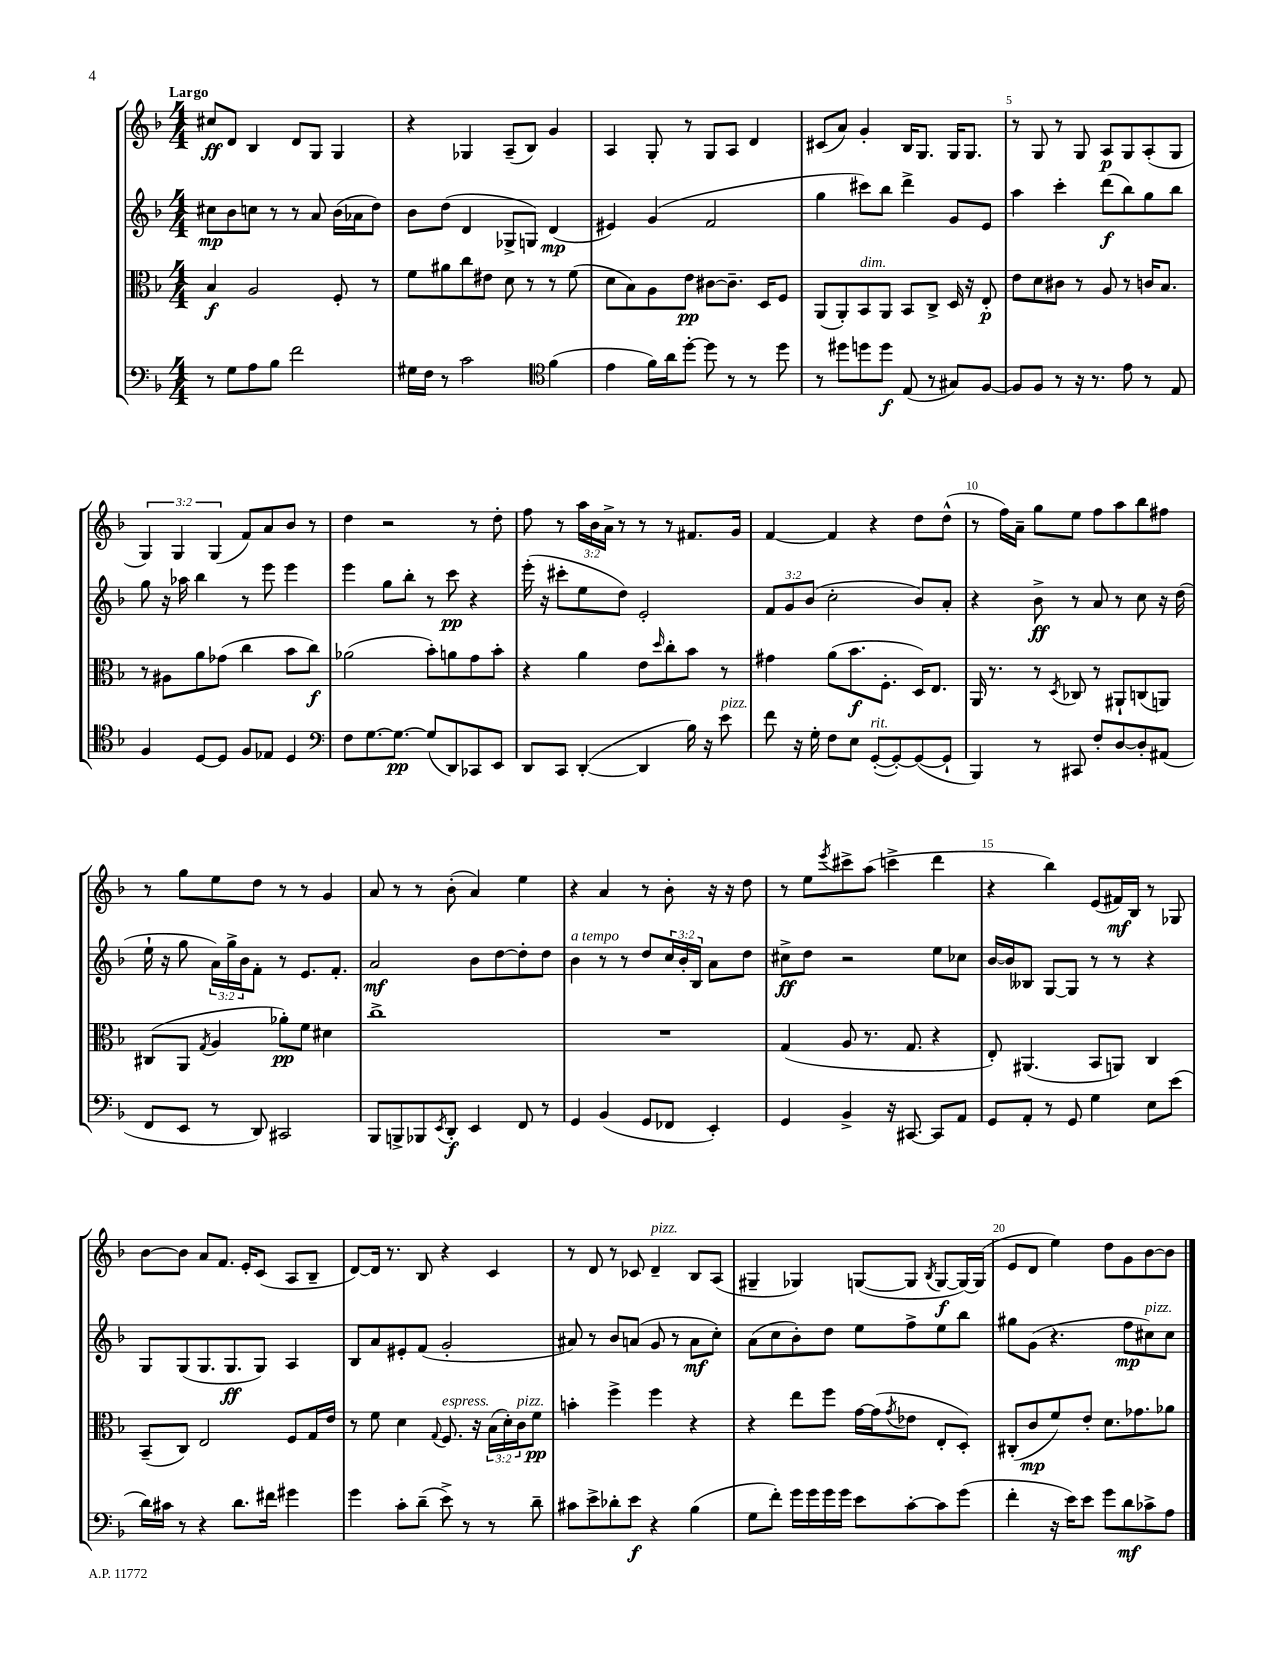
<<
\new StaffGroup <<
\new Staff = "s0" {
    \clef treble \key f \major \numericTimeSignature \time 4/4 \override Staff.TupletNumber.text = #tuplet-number::calc-fraction-text \tempo "Largo"
    cis''8\ff d'8 bes4 d'8 g8 g4 |
    r4 ges4 a8--( bes8) g'4 |
    a4 g8-. r8 g8 a8 d'4 |
    cis'8( a'8) g'4-. bes16 g8. g16 g8. |
    r8 g8 r8 g8 a8\p g8 a8-.( g8 |
    \tuplet 3/2 { g4) g4 g4( } f'8) a'8 bes'8 r8 |
    d''4 r2 r8 d''8-. |
    f''8 r8 \tuplet 3/2 { a''16 bes'16 a'16-> } r8 r8 r8 fis'8. g'16 |
    f'4~ f'4 r4 d''8 d''8-^( |
    r8 f''16) a'16-- g''8 e''8 f''8 a''8 bes''8 fis''8 |
    r8 g''8 e''8 d''8 r8 r8 g'4 |
    a'8 r8 r8 bes'8-.( a'4) e''4 |
    r4 a'4 r8 bes'8-. r16 r16 d''8 |
    r8 e''8 \acciaccatura { e'''8 } cis'''8-> a''8( c'''4-> d'''4 |
    r4 bes''4) e'8( fis'16\mf) bes16 r8 ges8 |
    bes'8~ bes'8 a'8 f'8. e'16-. c'8( a8 bes8-- |
    d'8~) d'16 r8. bes8 r4 c'4 |
    r8 d'8 r8 ces'8 d'4--^\markup { \italic "pizz." } bes8 a8( |
    gis4-- ges4) g8~( g8 \acciaccatura { bes8 } g8~\f g16~) g16( |
    e'8 d'8 e''4) d''8 g'8 bes'8~ bes'8 \bar "|." |
}
\new Staff = "s1" {
    \clef treble \key f \major \numericTimeSignature \time 4/4 \override Staff.TupletNumber.text = #tuplet-number::calc-fraction-text
    cis''8\mp bes'8 c''8 r8 r8 a'8 bes'16( aes'16 d''8) |
    bes'8 d''8( d'4 ges8-> g8) d'4\mp( |
    eis'4) g'4( f'2 |
    g''4 cis'''8) bes''8 d'''4-> g'8 e'8 |
    a''4 c'''4-. d'''8\f( bes''8) g''8 bes''8 |
    g''8 r16 aes''16 bes''4 r8 e'''8 e'''4 |
    e'''4 g''8 bes''8-. r8 c'''8\pp r4 |
    e'''16-.( r16 cis'''8-. e''8 d''8) e'2-. |
    \tuplet 3/2 { f'8 g'8 bes'8( } c''2-. bes'8) a'8-. |
    r4 bes'8->\ff r8 a'8 r8 c''8 r16 d''16( |
    e''16-! r16 g''8 \tuplet 3/2 { a'16) g''16-> bes'16 } f'8-. r8 e'8. f'8.-. |
    a'2\mf bes'8 d''8~ d''8-. d''8 |
    bes'4^\markup { \italic "a tempo" } r8 r8 d''8 \tuplet 3/2 { c''16 bes'16-. bes16 } a'8 d''8 |
    cis''8->\ff d''8 r2 e''8 ces''8 |
    bes'16~ bes'16 beses8 g8~ g8 r8 r8 r4 |
    g8 g8( g8. g8.\ff g8) a4 |
    bes8 a'8 eis'8-. f'8( g'2-. |
    ais'8) r8 bes'8 a'8( g'8 r8 a'8\mf c''8-.) |
    a'8( c''8 bes'8-.) d''8 e''8 f''8-> e''8 bes''8 |
    gis''8 g'8( r4. f''8\mp cis''8^\markup { \italic "pizz." }) cis''8 \bar "|." |
}
\new Staff = "s2" {
    \clef alto \key f \major \numericTimeSignature \time 4/4 \override Staff.TupletNumber.text = #tuplet-number::calc-fraction-text
    bes4\f a2 f8-. r8 |
    f'8 ais'8 c''8 eis'8 d'8 r8 r8 f'8( |
    d'8 bes8) a8 e'8\pp cis'8~ cis'8.-- d16 f8 |
    a,8( a,8-.) bes,8^\markup { \italic "dim." } a,8 bes,8 c8-> d16 r16 e8-.\p |
    e'8 d'8 cis'8 r8 a8 r8 c'16 bes8. |
    r8 ais8 a'8 ges'8( c''4 bes'8 c''8\f) |
    aes'2( bes'8-.) a'8 g'8 bes'8-. |
    r4 a'4 e'8 \grace { d''16 } c''8-. bes'8 r8 |
    gis'4 a'8( bes'8.\f f8.-. d16) e8. |
    a,16 r8. r8 \acciaccatura { d8 } ces8 r8 ais,8-! c8( a,8) |
    cis8( a,8 \acciaccatura { g8 } a4 aes'8-.\pp) f'8 dis'4 |
    c''1-> |
    R1 |
    g4( a8 r8. g8. r4 |
    e8-.) ais,4.( bes,8 a,8) c4 |
    bes,8--( c8) e2 f8 g16 e'16 |
    r8 f'8 d'4 \appoggiatura { g8 } f8.^\markup { \italic "espress." } r16 \tuplet 3/2 { bes16( d'16-.) c'16^\markup { \italic "pizz." } } f'8\pp |
    b'4-. f''4-> f''4 r4 |
    r4 e''8 f''8 g'16~ g'16( \acciaccatura { g'8 } ees'8 e8-. d8-.) |
    cis8-.( c'8\mp f'8) e'8-. d'8. ges'8. aes'8 \bar "|." |
}
\new Staff = "s3" {
    \clef bass \key f \major \numericTimeSignature \time 4/4
    r8 g8 a8 bes8 f'2 |
    gis16 f16 r8 c'2 \clef tenor f'4( |
    e'4 f'16) a'16 d''8~-. d''8 r8 r8 d''8 |
    r8 dis''8 d''8 d''8\f e8( r8 gis8) f8~ |
    f8 f8 r8 r16 r8. e'8 r8 e8 |
    f4 d8~ d8 f8 ees8 d4 |
    \clef bass f8 g8.~ g8.~\pp g8( d,8) ces,8 e,8 |
    d,8 c,8 d,4~-.( d,4 bes16) r16 e'8^\markup { \italic "pizz." } |
    f'8 r16 g16-. f8 e8 g,8~-.^\markup { \italic "rit." }( g,8~-.) g,8~( g,8-! |
    bes,,4) r8 cis,8 f8-. d8~ d8-. ais,8( |
    f,8 e,8 r8 d,8) cis,2 |
    bes,,8 b,,8-> bes,,8 \acciaccatura { e,8 } d,8-.\f e,4 f,8 r8 |
    g,4 bes,4( g,8 fes,8 e,4-.) |
    g,4 bes,4-> r16 cis,8.~ cis,8 a,8 |
    g,8 a,8-. r8 g,8 g4 e8 e'8( |
    d'16) cis'16 r8 r4 d'8. fis'16 gis'4 |
    g'4 c'8-. d'8--( e'8->) r8 r8 d'8-- |
    cis'8 e'8-> des'8-. e'8\f r4 bes4( |
    g8 f'8-.) g'16 g'16 g'16 g'16 e'8 c'8~-. c'8 g'8( |
    f'4-. r16 e'16) e'8 g'8 d'8\mf ces'8-> a8 \bar "|." |
}
>>
>>
\layout { \context { \Score \override BarNumber.break-visibility = ##(#f #t #t) barNumberVisibility = #(every-nth-bar-number-visible 5) } }
